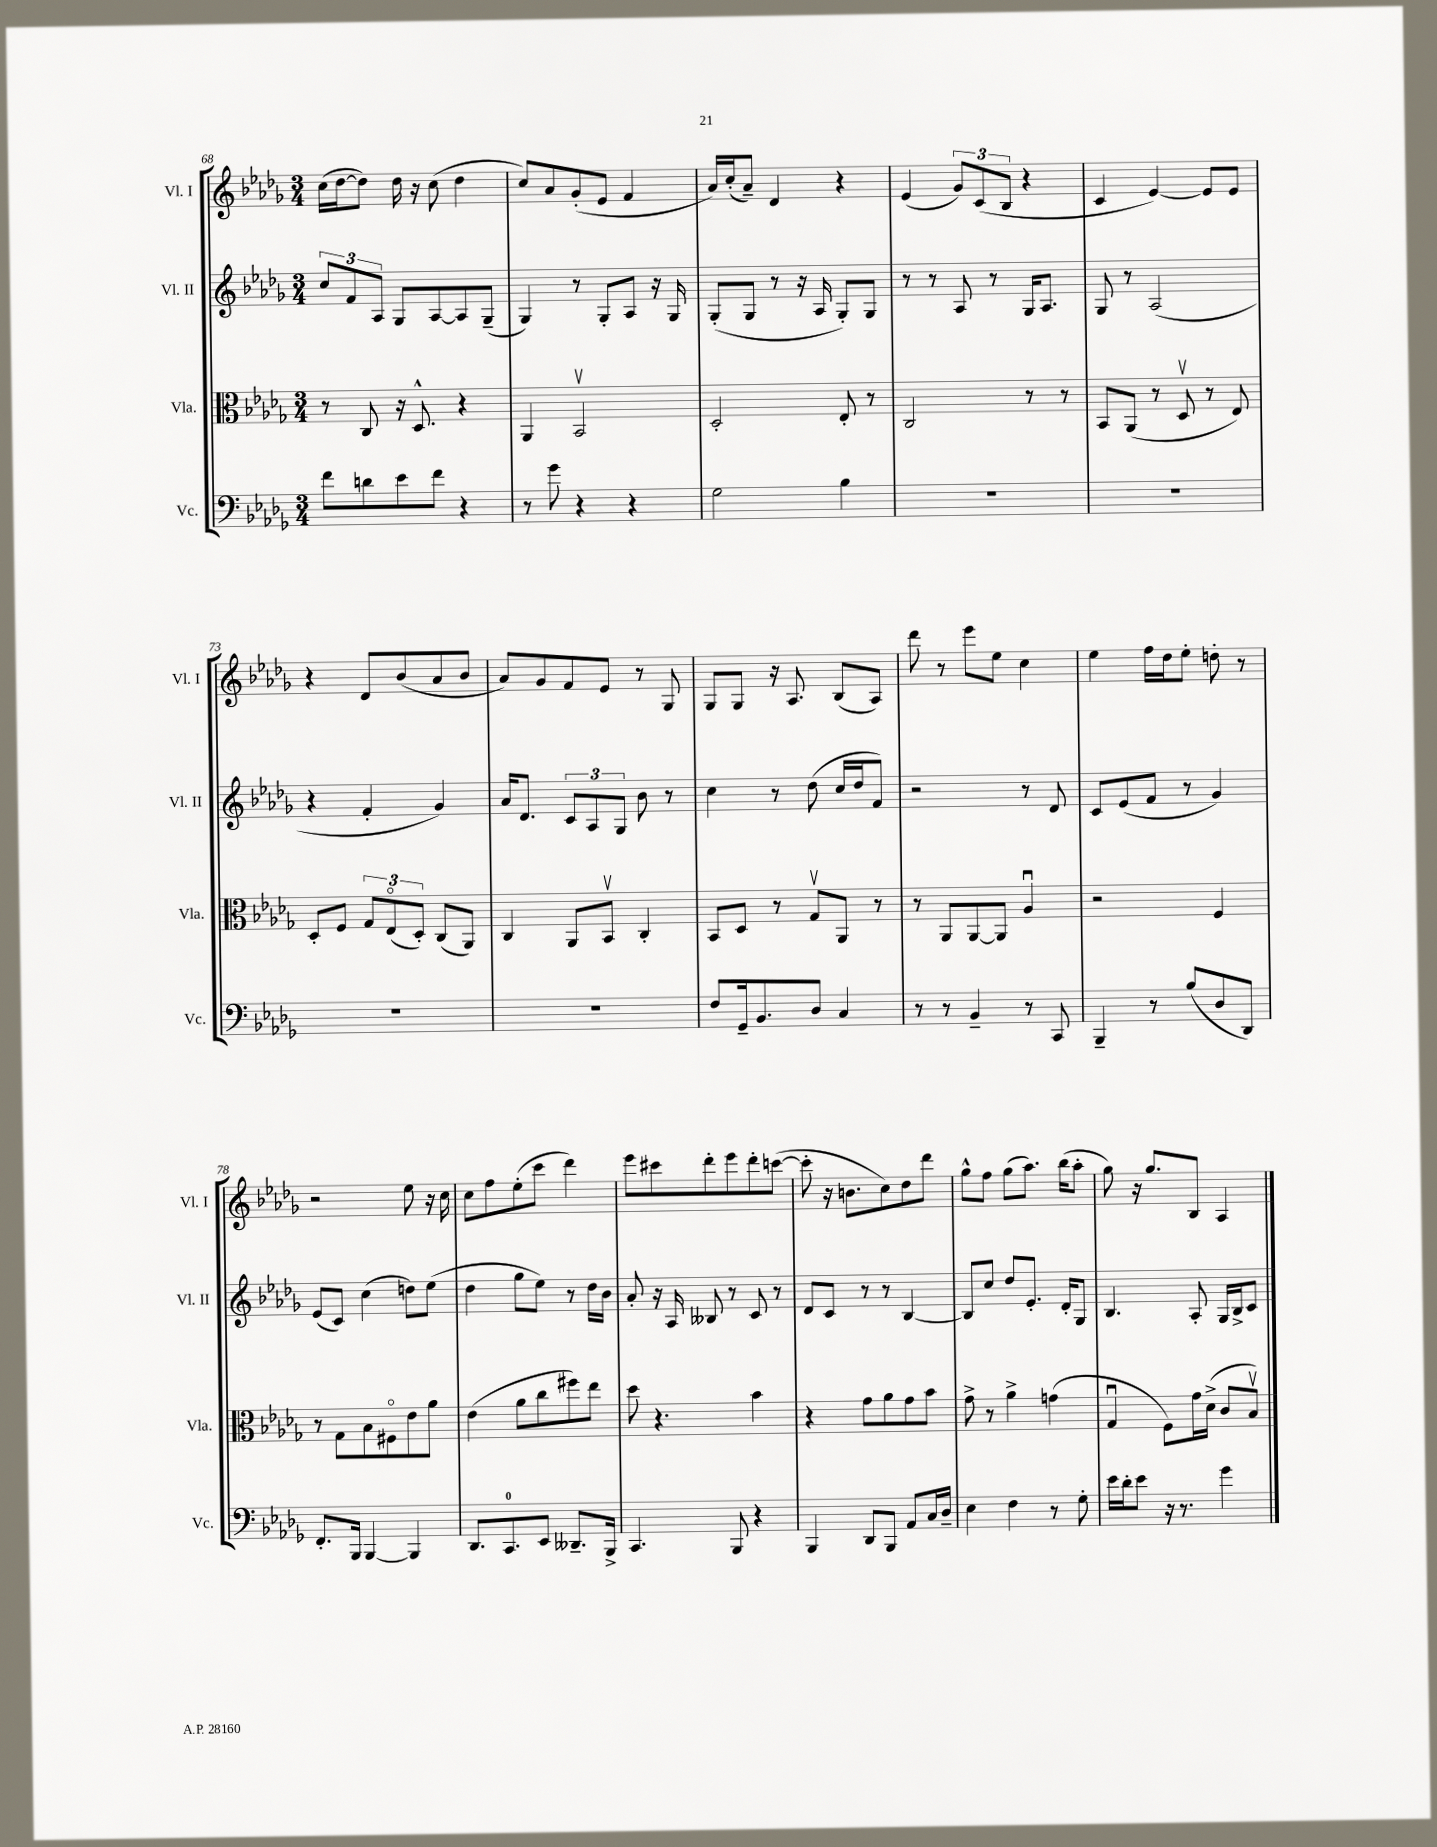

**kern	**kern	**kern	**kern
*part4	*part3	*part2	*part1
*staff4	*staff3	*staff2	*staff1
*I"Vc.	*I"Vla.	*I"Vl. II	*I"Vl. I
*I'Vc.	*I'Vla.	*I'Vl. II	*I'Vl. I
*clefF4	*clefC3	*clefG2	*clefG2
*k[b-e-a-d-g-]	*k[b-e-a-d-g-]	*k[b-e-a-d-g-]	*k[b-e-a-d-g-]
*M3/4	*M3/4	*M3/4	*M3/4
=68	=68	=68	=68
8f\L	8r	12cc/L	(16cc\LL
.	.	.	[16dd-\J
.	.	12f/	.
8dn\	8C/	.	8dd-\J])
.	.	12A-/J	.
8e-\	16r	8G-/L	16dd-\
.	8.D-^^/	.	16r
8f\J	.	[8A-/	(8cc\
4r	4r	8A-/]	4dd-\
.	.	(8G-~/J	.
=69	=69	=69	=69
8r	4AA-/	4G-/)	8cc/L)
8g-\	.	.	8a-/
4r	2BB-v/	8r	(8g-'/
.	.	8G-'/L	8e-/J
4r	.	8A-/J	4f/
.	.	16r	.
.	.	16G-/	.
=70	=70	=70	=70
2G-\	2D-'/	(8G-'/L	16a-/LL)
.	.	.	(16cc'/J
.	.	8G-/J	8a-~/J)
.	.	8r	4d-/
.	.	16r	.
.	.	16A-/	.
4B-\	8E-'/	8G-'/L)	4r
.	8r	8G-/J	.
=71	=71	=71	=71
2.r	2C/	8r	(4e-/
.	.	8r	.
.	.	8A-/	12g-/L)
.	.	.	(12c/
.	.	8r	.
.	.	.	12B-/J
.	8r	16G-/KL	4r
.	.	8.A-/J	.
.	8r	.	.
=72	=72	=72	=72
2.r	8BB-/L	8G-/	4c/
.	(8AA-/J	8r	.
.	8r	(2A-/	[4e-/)
.	8D-v/	.	.
.	8r	.	8e-/L]
.	8E-/)	.	8e-/J
!!LO:LB:g=z
=73	=73	=73	=73
2.r	8D-'/L	4r	4r
.	8F/J	.	.
.	12G-/L	4f'/	8d-/L
.	(12E-/	.	.
.	.	.	(8b-/
.	12D-'/J)	.	.
.	(8C/L	4g-/)	8a-/
.	8AA-/J)	.	8b-/J
=74	=74	=74	=74
2.r	4C/	16a-/KL	8a-/L)
.	.	8.d-/J	.
.	.	.	8g-/
.	8AA-/L	12c/L	8f/
.	.	12A-/	.
.	8BB-v/J	.	8e-/J
.	.	12G-/J	.
.	4C'/	8b-\	8r
.	.	8r	8G-/
=75	=75	=75	=75
8F/L	8BB-/L	4cc\	8G-/L
16GG-~/k	8D-/J	.	8G-/J
8.BB-/	.	.	.
.	8r	8r	16r
.	.	.	8.A-/
8D-/J	8G-v/L	(8dd-\	.
4C/	8AA-/J	16cc/LL	(8B-/L
.	.	16dd-/J	.
.	8r	8f/J)	8A-/J)
=76	=76	=76	=76
8r	8r	2r	8ddd-\
8r	8AA-/L	.	8r
4BB-~/	[8AA-/	.	8eee-\L
.	8AA-/J]	.	8ee-\J
8r	4A-u/	8r	4cc\
8CC/	.	8d-/	.
=77	=77	=77	=77
4BBB-~/	2r	8c/L	4ee-\
.	.	(8e-/	.
8r	.	8f/J	16ff\LL
.	.	.	16dd-\J
(8B-/L	.	8r	8ee-'\J
8D-/	4F/	4g-/)	8ddn'\
8DD-/J)	.	.	8r
!!LO:LB:g=z
=78	=78	=78	=78
8.FF'/L	8r	(8e-/L	2r
.	8G-\L	8c/J)	.
16BBB-/Jk	.	.	.
[4BBB-/	8B-\	(4cc\	.
.	8F#X\	.	.
4BBB-/]	8e-\	8ddn\L)	8ee-\
.	8a-\J	(8ee-\J	16r
.	.	.	16cc\
=79	=79	=79	=79
8.DD-/L	(4e-\	4dd-\	8cc\L
.	.	.	8ff\
8.CC/	.	.	.
.	8a-\L	8gg-\L	(8ee-'\
8EE-/J	8cc\	8ee-\J)	8ccc\J
8.DD--X~/L	8ff#X\)	8r	4ddd-\)
.	8ee-\J	16dd-\LL	.
16BBB-^/Jk	.	16b-\JJ	.
=80	=80	=80	=80
4.CC/	8dd-\	8a-'/	8eee-\L
.	4.r	16r	8ccc#X\
.	.	16A-/	.
.	.	8B--X/	8ddd-'\
8BBB-/	.	8r	8eee-\
4r	4b-\	8c/	8ddd-'\
.	.	8r	([8cccn\J
=81	=81	=81	=81
4BBB-/	4r	8d-/L	8ccc'\]
.	.	8c/J	16r
.	.	.	8.bn\L
8DD-/L	8g-\L	8r	.
8BBB-/J	8a-\	8r	8cc\)
8AA-/L	8g-\	[4B-/	8dd-\
16C/L	8b-\J	.	8ddd-\J
16D-~/JJ	.	.	.
=82	=82	=82	=82
4E-\	8g-^\	8B-/L]	8gg-^^\L
.	8r	8cc/J	8ff\J
4F\	4a-^\	8dd-/L	(8gg-\L
.	.	8.e-'/J	8.aa-\J)
8r	(4gn\	.	.
.	.	16d-'/KL	(16bb-\KL
8G-'\	.	8G-/J	8aa-'\J
=83	=83	=83	=83
16e-\LL	4G-u/	4.B-/	8gg-\)
16d-'\J	.	.	.
8e-\J	.	.	16r
.	.	.	8.gg-/L
16r	8F\L)	.	.
8.r	.	.	.
.	16g-\L	8A-'/	8B-/J
.	(16d-^\JJ	.	.
4g-\	8c/L	16G-/LL	4A-/
.	.	16B-^/J	.
.	8B-v/J)	8c/J	.
==	==	==	==
*-	*-	*-	*-
